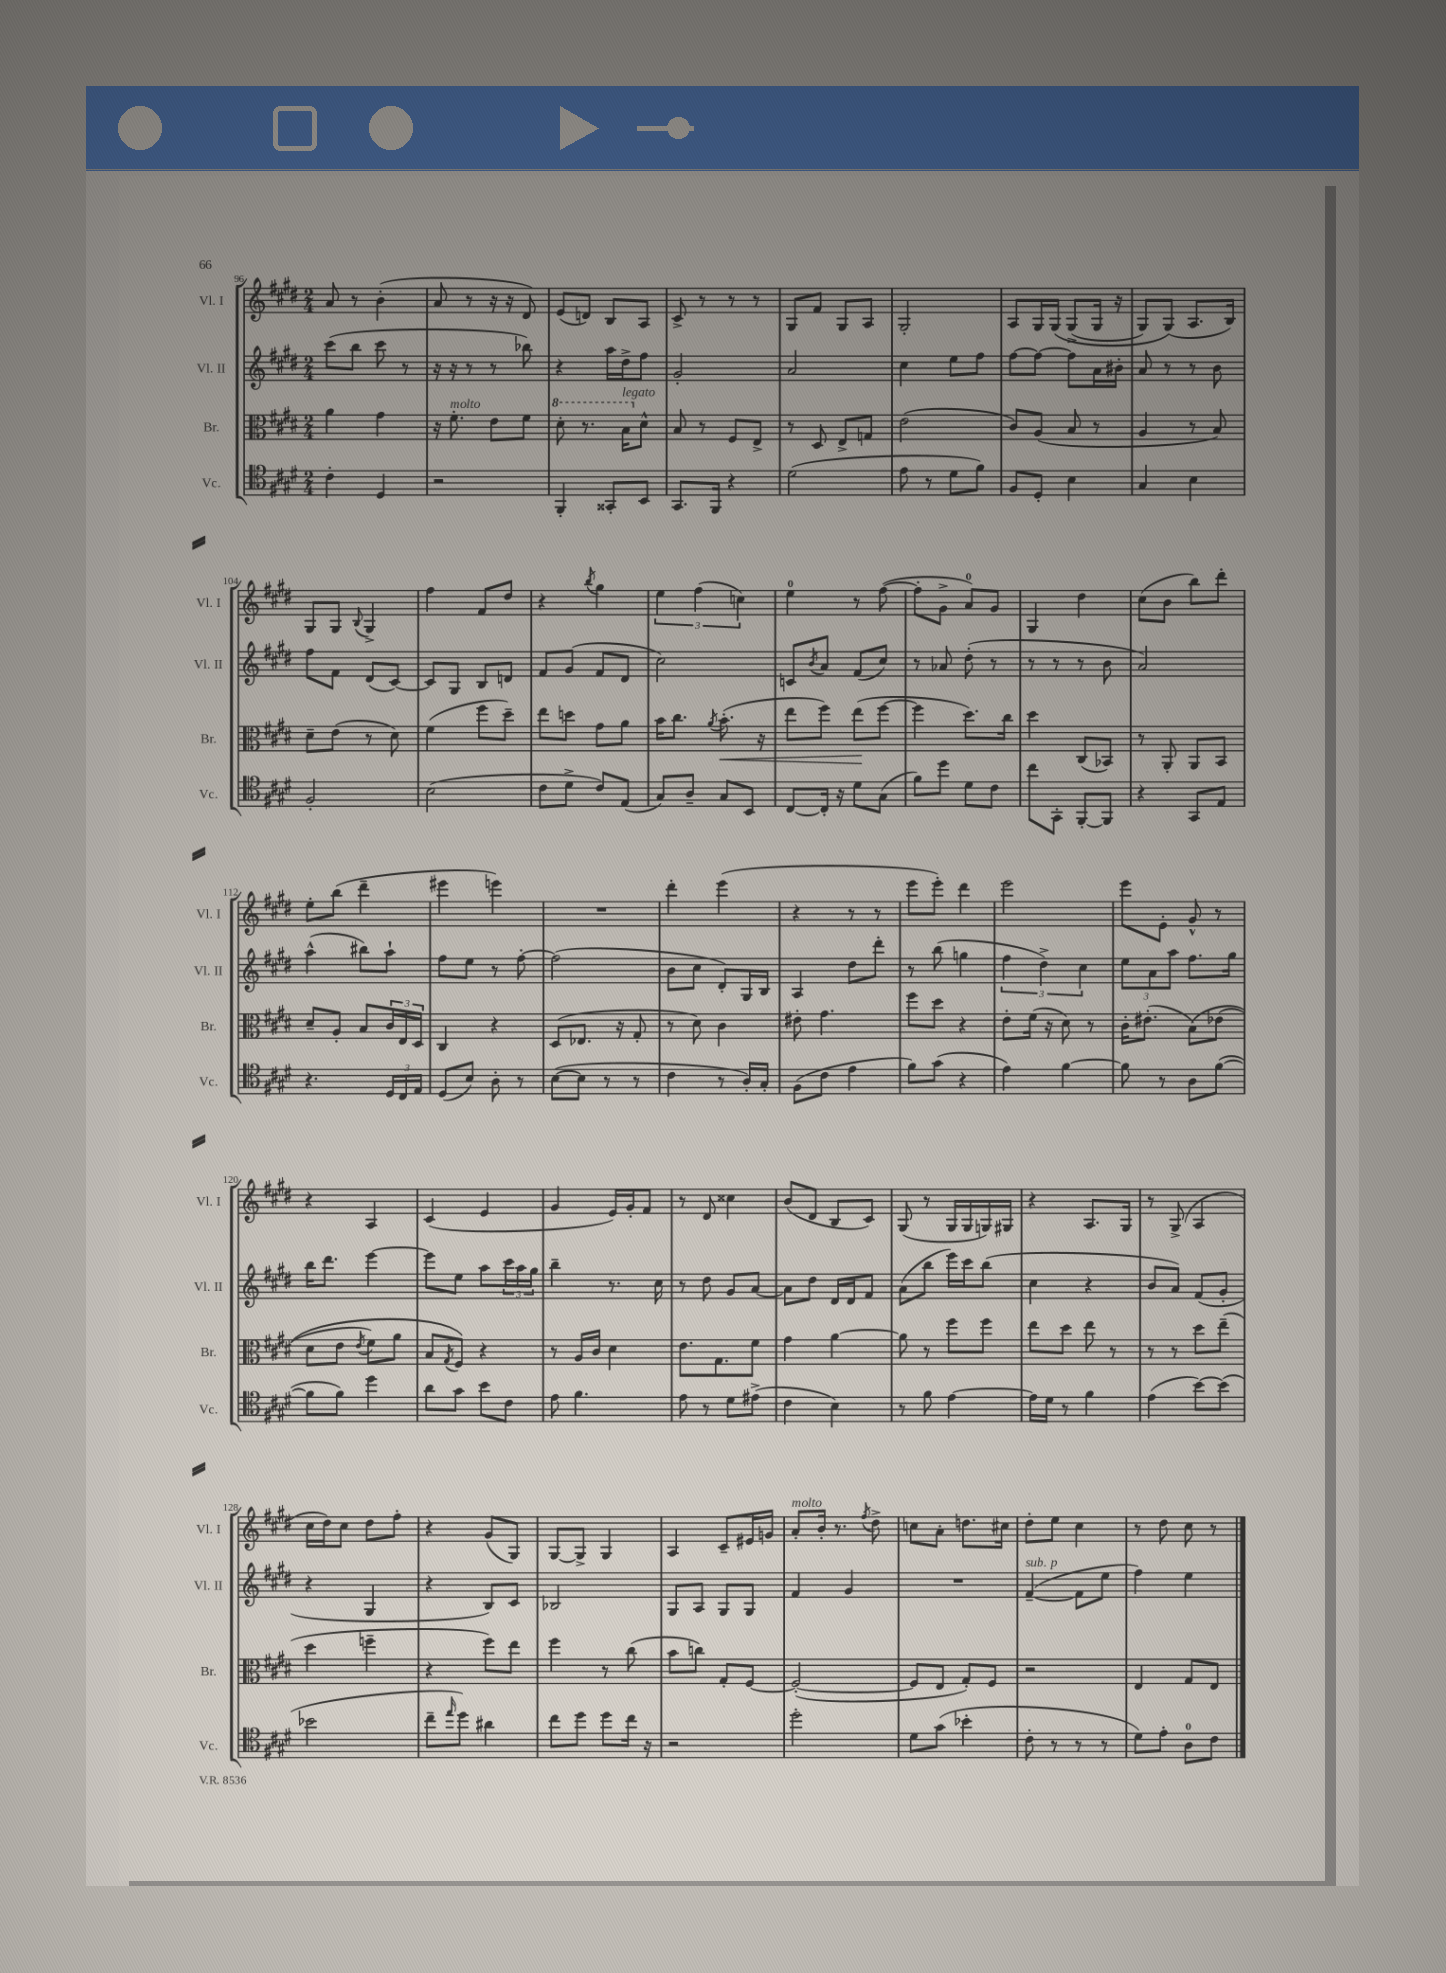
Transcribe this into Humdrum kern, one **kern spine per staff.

**kern	**kern	**dynam	**kern	**kern
*part4	*part3	*part3	*part2	*part1
*staff4	*staff3	*staff3	*staff2	*staff1
*I"Vc.	*I"Br.	*	*I"Vl. II	*I"Vl. I
*I'Vc.	*I'Br.	*	*I'Vl. II	*I'Vl. I
*clefC4	*clefC3	*	*clefG2	*clefG2
*k[f#c#g#d#]	*k[f#c#g#d#]	*	*k[f#c#g#d#]	*k[f#c#g#d#]
*M2/4	*M2/4	*	*M2/4	*M2/4
=96	=96	=96	=96	=96
4c#'\	4a\	.	(8ccc#\L	8a/
.	.	.	8bb\J	8r
4D#/	4g#\	.	8ccc#\	(4b'\
.	.	.	8r	.
=97	=97	=97	=97	=97
2r	16r	.	16r	8a/
!	!LO:TX:a:i:t=molto	!	!	!
.	8.f#'\	.	16r	.
.	.	.	8r	8r
.	8e\L	.	8r	16r
.	.	.	.	16r
.	8f#\J	.	8bb-X\)	8d#/)
=98	=98	=98	=98	=98
*	*8va	*	*	*
4FF#'/	8dd#'\	.	4r	(8e/L
.	8.r	.	.	8dn/J)
8GG##X'/L	.	.	16aa\LL	8B/L
!	!LO:TX:a:i:t=legato	!	!	!
.	16b\KL	.	16dd#^\J	.
*	*X8va	*	*	*
8BB/J	8d#^^\J	.	8ff#\J	8A/J
=99	=99	=99	=99	=99
8.GG#/L	8B/	.	2g#'/	8c#^/
.	8r	.	.	8r
16FF#/Jk	.	.	.	.
4r	8F#/L	.	.	8r
.	8E^/J	.	.	8r
=100	=100	=100	=100	=100
(2d#\	8r	.	2a/	8G#/L
.	8D#/	.	.	8f#/J
.	8E^/L	.	.	8G#/L
.	8Gn/J	.	.	8A/J
=101	=101	=101	=101	=101
8e\	(2e\	.	4cc#\	2G#'/
8r	.	.	.	.
8d#\L	.	.	8ee\L	.
8f#\J)	.	.	8ff#\J	.
=102	=102	=102	=102	=102
8F#/L	8c#/L)	.	[8ff#\L	8A/L
8D#'/J	(8A/J	.	8ff#\J_	16G#/L
.	.	.	.	(16G#/JJ
4B\	8B/	.	8ff#\L]	(8G#^/L
.	8r	.	16a\L	16G#/Jk
.	.	.	16b#X'\JJ	16r
=103	=103	=103	=103	=103
4G#/	4A/	.	8a/	8G#/L)
.	.	.	8r	(8G#/J)
4B\	8r	.	8r	8.A/L
.	8B/)	.	8b\	.
.	.	.	.	16B/Jk)
!!LO:LB:g=z
=104	=104	=104	=104	=104
2F#'/	8d#~\L	.	8ff#\L	8G#/L
.	(8e\J	.	8f#\J	8G#/J
.	.	.	.	8qqB/
.	8r	.	(8d#/L	4G#^/
.	8d#\)	.	[8c#/J)	.
=105	=105	=105	=105	=105
(2B\	(4f#\	.	8c#/L]	4ff#\
.	.	.	8G#/J	.
.	8ff#\L	.	8B/L	8f#/L
.	8dd#~\J)	.	8dn/J	8dd#/J
=106	=106	=106	=106	=106
8c#\L	8ee\L	.	8f#/L	4r
8d#^\J	8ddn\J	.	(8g#/J	.
.	.	.	.	8qbb/
8c#/L)	8g#\L	.	8f#/L	4gg#\
(8E/J	8a\J	.	8d#/J	.
=107	=107	=107	=107	=107
8G#/L)	16b\KL	.	2cc#\)	6ee\
.	8.cc#\J	.	.	.
8A~/J	.	.	.	.
.	.	.	.	(6ff#\
.	8qa/	.	.	.
!	!	!LO:HP:b	!	!
8G#/L	(8.b'\	<	.	.
.	.	.	.	6ccn\)
8BB/J	.	.	.	.
.	16r	.	.	.
=108	=108	=108	=108	=108
[8C#/L	8ee\L	.	8cn/L	4ee\
.	.	.	8qb/	.
16C#'/Jk]	8ff#\J)	.	8a/J	.
16r	.	.	.	.
8d#\L	(8ee\L	.	(8f#/L	8r
(8G#\J	[8ff#\J	[	8cc#/J)	([8ff#\
=109	=109	=109	=109	=109
8f#\L)	4ff#\]	.	8r	8ff#'\L]
8dd#\J	.	.	8a-X/	8g#^\J
8d#\L	8.dd#\L)	.	(8dd#'\	8a/L)
8c#\J	.	.	8r	8g#/J
.	16cc#\Jk	.	.	.
=110	=110	=110	=110	=110
8cc#\L	4dd#\	.	8r	4G#/
8GG#'\J	.	.	8r	.
[8FF#'/L	(8C#/L	.	8r	4dd#\
8FF#/J]	8BB-X/J)	.	8b\	.
=111	=111	=111	=111	=111
4r	8r	.	2a/)	(8cc#\L
.	8AA'/	.	.	8b\J
8GG#/L	8AA/L	.	.	8bb\L)
8E/J	8BB/J	.	.	8ddd#'\J
!!LO:LB:g=z
=112	=112	=112	=112	=112
4.r	8d#~/L	.	(4aa^^\	8ee'\L
.	8A'/J	.	.	(8bb\J
.	8B/L	.	8bb#X\L)	4ddd#~\
24D#/LL	24c#/L	.	8aa`\J	.
24C#/	24E/	.	.	.
24E/JJ	24D#/JJ	.	.	.
=113	=113	=113	=113	=113
(8D#/L	4C#/	.	8ff#\L	4eee#X\
8B/J)	.	.	8ee\J	.
8A'\	4r	.	8r	4eeen\)
8r	.	.	[8ff#'\	.
=114	=114	=114	=114	=114
([8B\L	(8D#/L	.	(2ff#\]	2r
8B\J]	8.E-X/J	.	.	.
8r	.	.	.	.
.	16r	.	.	.
8r	8G#'/	.	.	.
=115	=115	=115	=115	=115
4c#\	8r	.	8b\L	4ddd#'\
.	8d#\)	.	8cc#\J	.
8r	4c#\	.	8d#'/L)	(4eee\
16A'/LL)	.	.	16G#/L	.
16G#'/JJ	.	.	16B/JJ	.
=116	=116	=116	=116	=116
(8F#\L	8e#X'\	.	4A/	4r
8c#\J	4.g#\	.	.	.
4e\	.	.	8dd#\L	8r
.	.	.	8ddd#'\J	8r
=117	=117	=117	=117	=117
8f#\L)	8ff#\L	.	8r	8eee\L
(8g#\J	8dd#\J	.	(8bb\	8eee'\J)
4r	4r	.	4ggn\	4ddd#\
=118	=118	=118	=118	=118
4e\)	8e'\L	.	6ff#\	2eee\
.	(16f#\Jk	.	.	.
.	.	.	6dd#^\)	.
.	16r	.	.	.
[4f#\	8d#\)	.	.	.
.	.	.	6cc#\	.
.	8r	.	.	.
=119	=119	=119	=119	=119
8f#\]	16c#'\KL	.	12ee\L	8eee\L
.	(8.e#X'\J	.	.	.
.	.	.	12a\	.
8r	.	.	.	8e'\J
.	.	.	12aa\J	.
8A\L	(8B\L)	.	8.ff#\L	8g#^^/
([8f#\J	(8e-X\J	.	.	8r
.	.	.	16gg#\Jk	.
!!LO:LB:g=z
=120	=120	=120	=120	=120
8f#\L]	8d#\L	.	16bb\KL	4r
.	.	.	8.ddd#\J	.
8f#\J)	8e\J	.	.	.
.	8qe/	.	.	.
4dd#\	8f#\L)	.	[4eee\	4A/
.	8a\J	.	.	.
=121	=121	=121	=121	=121
8a\L	8B/L	.	8eee\L]	(4c#/
.	8qG#/	.	.	.
8g#\J	8F#/J)	.	8ee\J	.
8b\L	4r	.	8aa\L	4e/
8c#\J	.	.	24ccc#\L	.
.	.	.	24aa\	.
.	.	.	24gg#\JJ	.
=122	=122	=122	=122	=122
8e\	8r	.	4bb~\	4g#/
4.f#\	16A/LL	.	.	.
.	16c#/JJ	.	.	.
.	4d#\	.	8.r	16e/LL)
.	.	.	.	16g#'/J
.	.	.	.	8f#/J
.	.	.	16cc#\	.
=123	=123	=123	=123	=123
8e\	8.e\L	.	8r	8r
8r	.	.	8dd#\	8d#/
.	8.G#\	.	.	.
8d#\L	.	.	8g#/L	4cc##X\
(8e#X^\J	8f#\J	.	[8a/J	.
=124	=124	=124	=124	=124
4c#\	4g#\	.	8a\L]	(8b/L
.	.	.	8dd#\J	8d#/J
4B\)	[4a\	.	16d#/LL	8B/L
.	.	.	16d#/J	.
.	.	.	8f#/J	8c#/J)
=125	=125	=125	=125	=125
8r	8a\]	.	(8a\L	(8G#/
8f#\	8r	.	8bb\J	8r
[4e\	8ff#\L	.	16eee\LL)	16G#/LL
.	.	.	16ccc#\J	16G#/
.	8ff#\J	.	(8bb\J	16Gn/)
.	.	.	.	16G#X/JJ
=126	=126	=126	=126	=126
16e\LL]	8ee\L	.	4cc#\	4r
16d#\JJ	.	.	.	.
8r	8dd#\J	.	.	.
4f#\	8ee\	.	4r	8.A/L
.	8r	.	.	.
.	.	.	.	16G#/Jk
=127	=127	=127	=127	=127
(4e\	8r	.	8b/L	8r
.	8r	.	8a/J)	(8G#^/
[8b\L)	8dd#\L	.	(8f#/L	4A/
(8b\J]	(8ee~\J	.	8g#'/J	.
!!LO:LB:g=z
=128	=128	=128	=128	=128
2b-X\	4dd#\	.	4r	16cc#\LL
.	.	.	.	16dd#\J)
.	.	.	.	8cc#\J
.	4ffn~\	.	4G#/	8dd#\L
.	.	.	.	8ff#'\J
=129	=129	=129	=129	=129
8cc#~\L	4r	.	4r	4r
16qqee/	.	.	.	.
8dd#\J)	.	.	.	.
4a#X\	8ff#\L)	.	8B/L)	(8g#/L
.	8ee\J	.	8c#/J	8G#/J)
=130	=130	=130	=130	=130
8cc#\L	4ff#\	.	2B-X/	[8G#/L
8dd#\J	.	.	.	8G#^/J]
8dd#\L	8r	.	.	4G#/
16cc#\Jk	(8cc#\	.	.	.
16r	.	.	.	.
=131	=131	=131	=131	=131
2r	8b\L	.	8G#/L	4A/
.	8ccn\J)	.	8A/J	.
.	8G#'/L	.	8G#/L	8c#~/L
.	[8F#/J	.	8G#/J	16e#X/L
.	.	.	.	16gn/JJ
=132	=132	=132	=132	=132
!	!	!	!	!LO:TX:a:i:t=molto
2dd#'\	(2F#'/_	.	4f#/	8a'/L
.	.	.	.	16b'/Jk
.	.	.	.	8.r
.	.	.	4g#/	.
.	.	.	.	8qff#/
.	.	.	.	8dd#^\
=133	=133	=133	=133	=133
8d#\L	8F#/L]	.	2r	8ccn\L
(8g#\J	8E/J	.	.	8a'\J
4b-X'\	8G#'/L)	.	.	8.ddn\L
.	8F#/J	.	.	.
.	.	.	.	16cc#X\Jk
=134	=134	=134	=134	=134
!	!	!	!LO:TX:a:i:t=sub. p	!
8c#'\	2r	.	([4f#~/	8dd#'\L
8r	.	.	.	8ee\J
8r	.	.	8f#\L]	4cc#\
8r	.	.	8ee\J	.
=135	=135	=135	=135	=135
8d#\L)	4E/	.	4ff#\)	8r
8e'\J	.	.	.	8dd#\
8A\L	8G#/L	.	4ee\	8cc#\
8c#\J	8E/J	.	.	8r
==	==	==	==	==
*-	*-	*-	*-	*-
